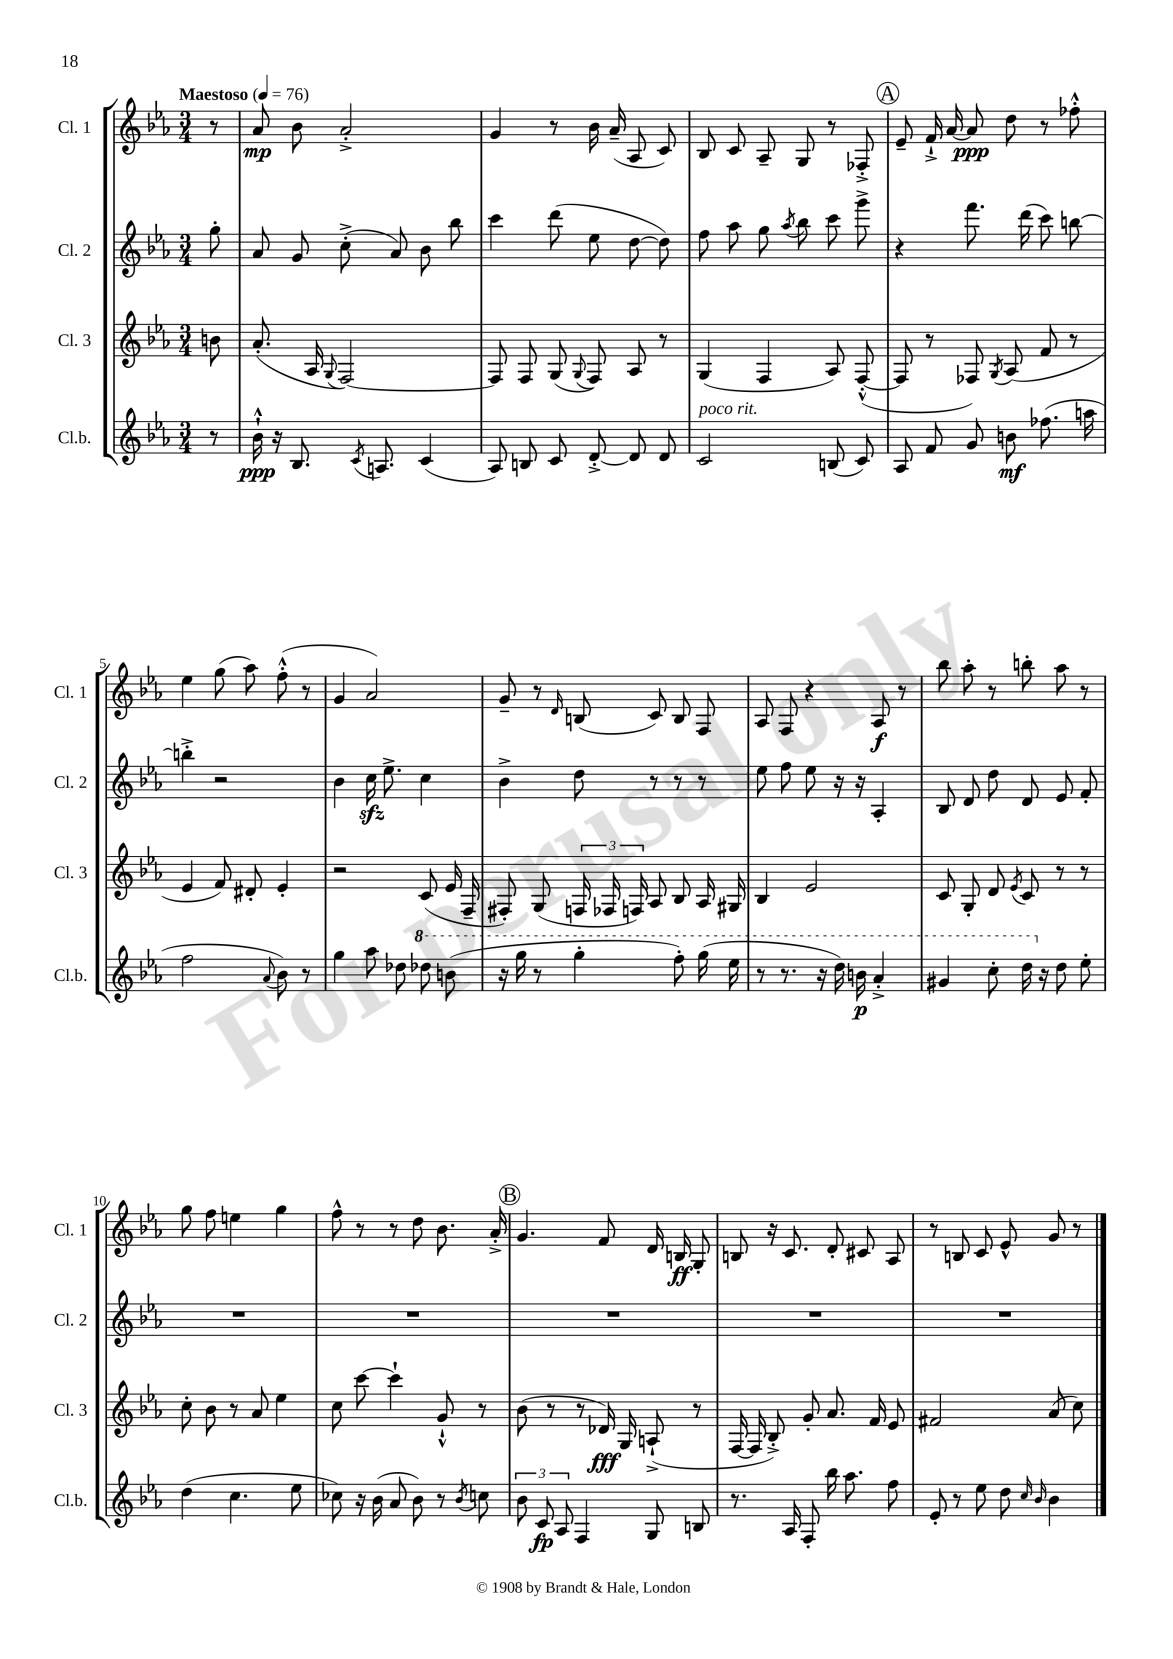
<<
\new StaffGroup <<
\new Staff = "s0" \with { instrumentName = "Cl. 1" shortInstrumentName = "Cl. 1" } {
    \clef treble \key ees \major \numericTimeSignature \time 3/4 \partial 8 \tempo "Maestoso" 4 = 76
    \autoBeamOff r8 |
    aes'8\mp bes'8 aes'2-.-> |
    g'4 r8 bes'16 aes'16--( aes8 c'8) |
    bes8 c'8 aes8-- g8 r8 fes8-.-> |
    \mark \markup { \circle "A" } ees'8-- f'16-!-> aes'16~ aes'8\ppp d''8 r8 fes''8-.-^ |
    ees''4 g''8( aes''8) f''8-.-^( r8 |
    g'4 aes'2) |
    g'8-- r8 \grace { d'16 } b8( c'8) b8 f8 |
    aes8 f8 r4 aes8\f r8 |
    bes''8 aes''8-. r8 b''8-. aes''8 r8 |
    g''8 f''8 e''4 g''4 |
    f''8-^ r8 r8 d''8 bes'8. aes'16-.-> |
    \mark \markup { \circle "B" } g'4. f'8 d'16 b16\ff g8-. |
    b8 r16 c'8. d'8-. cis'8 aes8 |
    r8 b8 c'8 ees'8-^ g'8 r8 \bar "|." |
}
\new Staff = "s1" \with { instrumentName = "Cl. 2" shortInstrumentName = "Cl. 2" } {
    \clef treble \key ees \major \numericTimeSignature \time 3/4 \partial 8
    \autoBeamOff g''8-. |
    aes'8 g'8 c''8-.->( aes'8) bes'8 bes''8 |
    c'''4 d'''8( ees''8 d''8~ d''8) |
    f''8 aes''8 g''8 \acciaccatura { aes''8 } bes''8 c'''8 g'''8-> |
    \mark \markup { \circle "A" } r4 f'''8. d'''16( c'''8) b''8~ |
    b''4-.-> r2 |
    bes'4 c''16\sfz ees''8.-> c''4 |
    bes'4-> d''8 r8 r8 r8 |
    ees''8 f''8 ees''8 r16 r16 aes4-. |
    bes8 d'8 d''8 d'8 ees'8 f'8-. |
    R2. |
    R2. |
    \mark \markup { \circle "B" } R2. |
    R2. |
    R2. \bar "|." |
}
\new Staff = "s2" \with { instrumentName = "Cl. 3" shortInstrumentName = "Cl. 3" } {
    \clef treble \key ees \major \numericTimeSignature \time 3/4 \partial 8
    \autoBeamOff b'8 |
    aes'8.-.( aes16 \appoggiatura { g8 } f2~) |
    f8 f8 g8( \appoggiatura { g8 } f8) aes8 r8 |
    g4( f4 aes8) f8~-.-^( |
    \mark \markup { \circle "A" } f8 r8 fes8) \acciaccatura { g8 } aes8( f'8 r8 |
    ees'4 f'8) dis'8-. ees'4-. |
    r2 c'8( ees'16 f16-- |
    fis8-.) g8( \tuplet 3/2 { f16 fes16 f16) } aes8 bes8 aes16 gis16 |
    bes4 ees'2 |
    c'8 g8-. d'8 \acciaccatura { ees'8 } c'8 r8 r8 |
    c''8-. bes'8 r8 aes'8 ees''4 |
    c''8 c'''8~ c'''4-! g'8-!-^ r8 |
    \mark \markup { \circle "B" } bes'8( r8 r8 des'16\fff) g16 a8-!->( r8 |
    f16~ f16 bes8-.->) g'8-. aes'8. f'16 ees'8 |
    fis'2 aes'8( c''8) \bar "|." |
}
\new Staff = "s3" \with { instrumentName = "Cl.b." shortInstrumentName = "Cl.b." } {
    \clef treble \key ees \major \numericTimeSignature \time 3/4 \partial 8
    \autoBeamOff r8 |
    bes'16-!-^\ppp r16 bes8. \acciaccatura { c'8 } a8. c'4( |
    aes8) b8 c'8 d'8~-.-> d'8 d'8 |
    c'2^\markup { \italic "poco rit." } b8( c'8) |
    \mark \markup { \circle "A" } aes8 f'8 g'8 b'8\mf fes''8.( a''16 |
    f''2 \appoggiatura { aes'8 } bes'8) r8 |
    g''4 aes''8 des''8 \ottava #1 des'''8 b''8( |
    r16 g'''16 r8 g'''4-. f'''8-.) g'''16( ees'''16 |
    r8 r8. r16 d'''16) b''16\p aes''4-.-> |
    gis''4 c'''8-. d'''16 \ottava #0 r16 d''8 ees''8-. |
    d''4( c''4. ees''8 |
    ces''8) r16 bes'16( aes'8 bes'8) r8 \acciaccatura { bes'8 } c''8 |
    \mark \markup { \circle "B" } \tuplet 3/2 { bes'8 c'8\fp aes8 } f4 g8 b8 |
    r8. aes16 f8-. bes''16 aes''8. f''8 |
    ees'8-. r8 ees''8 d''8 \grace { c''16 bes'16 } bes'4 \bar "|." |
}
>>
>>
